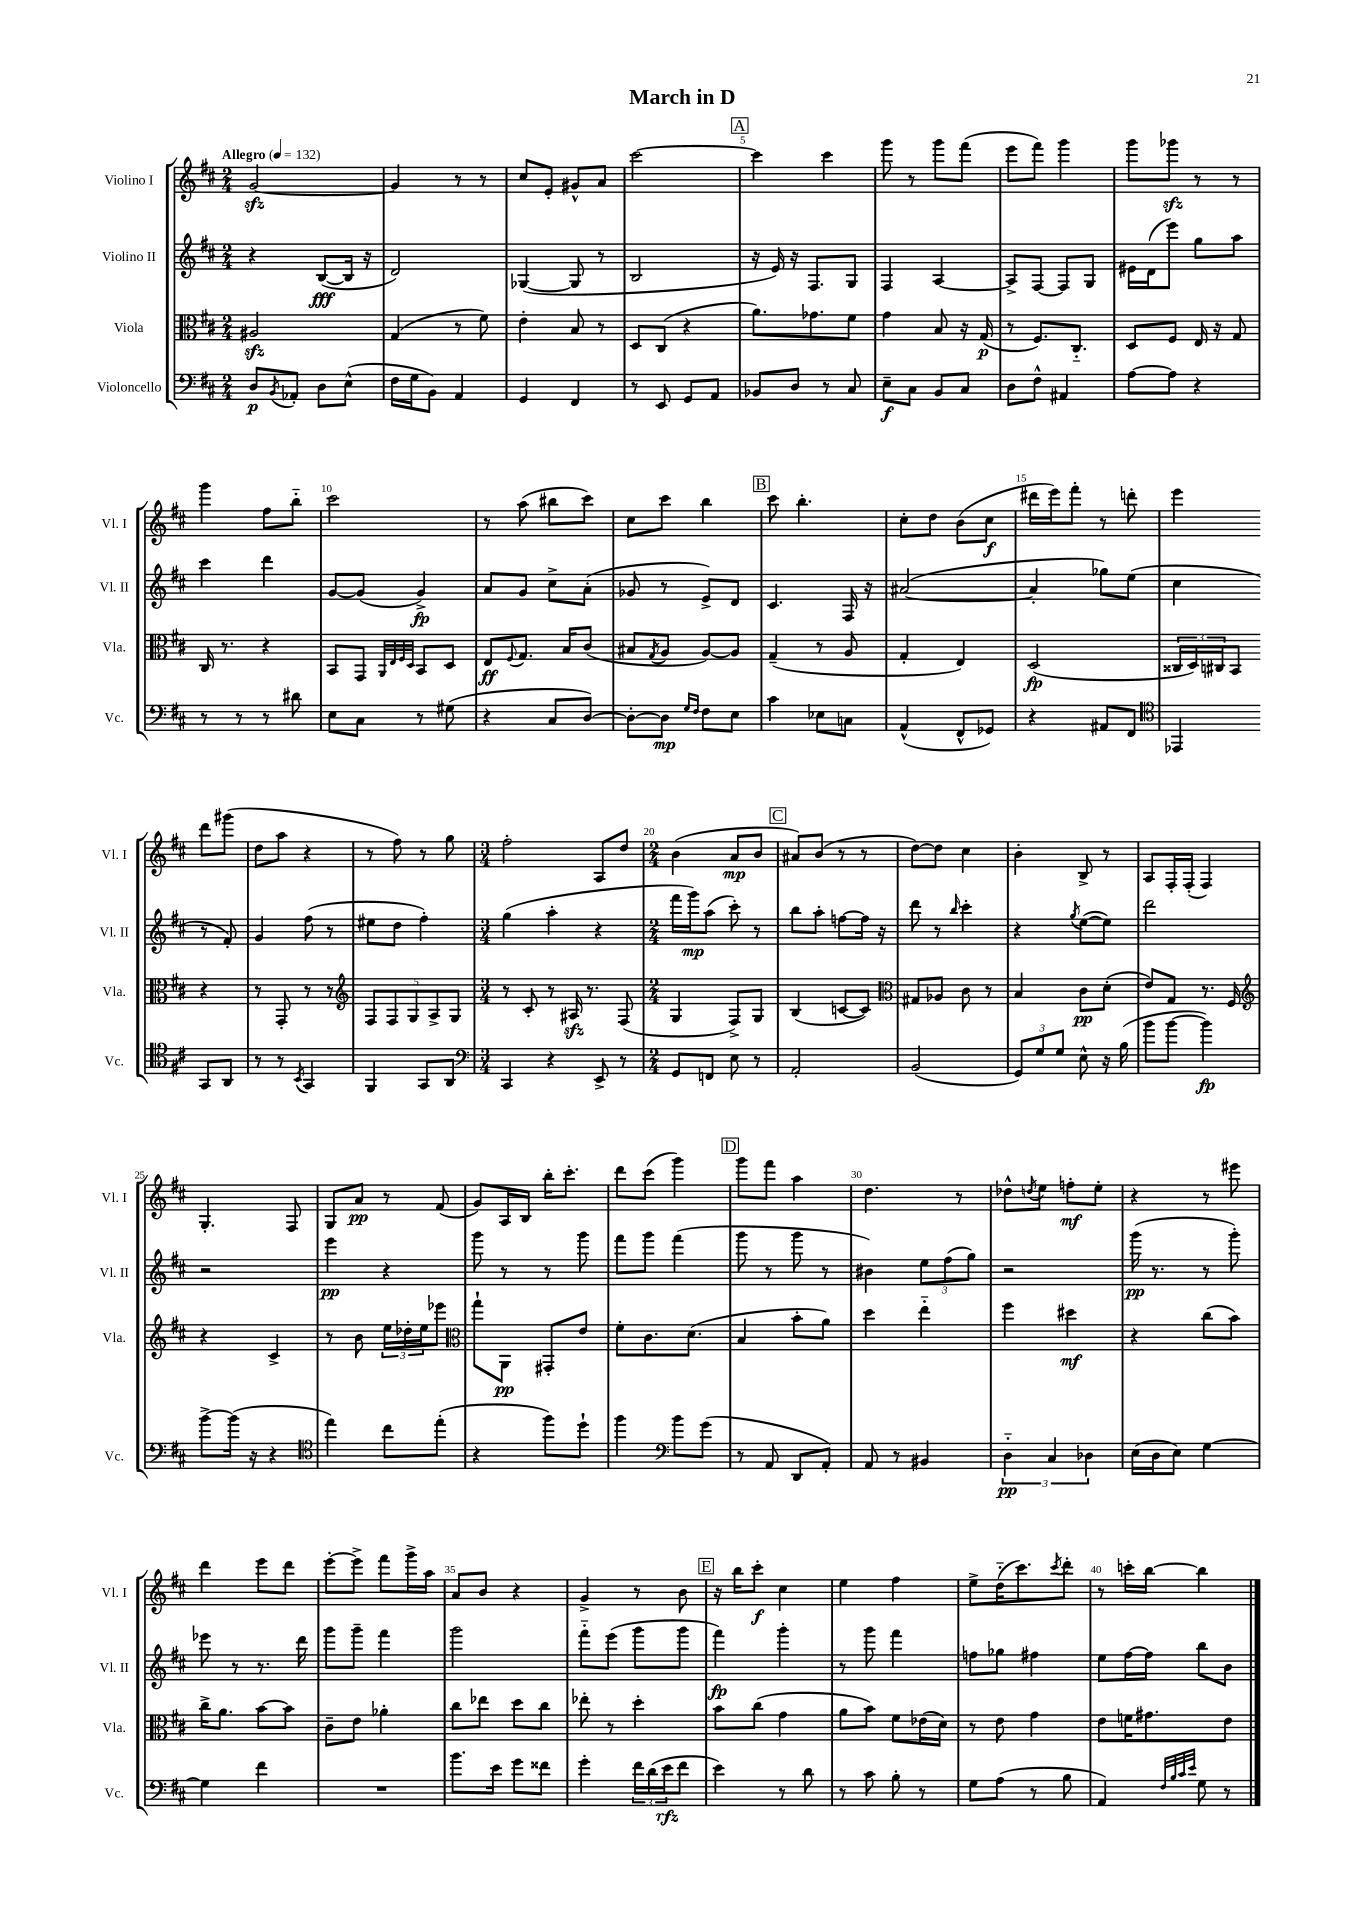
\header { title = "March in D" }
<<
\new StaffGroup <<
\new Staff = "s0" \with { instrumentName = "Violino I" shortInstrumentName = "Vl. I" } {
    \clef treble \key d \major \numericTimeSignature \time 2/4 \tempo "Allegro" 4 = 132
    g'2~\sfz |
    g'4 r8 r8 |
    cis''8 e'8-. gis'8-^ a'8 |
    cis'''2~ |
    \mark \markup { \box "A" } cis'''4 cis'''4 |
    g'''8 r8 g'''8 fis'''8( |
    e'''8 fis'''8) g'''4 |
    g'''8 ges'''8\sfz r8 r8 |
    g'''4 fis''8 b''8-_ |
    cis'''2 |
    r8 a''8( bis''8 cis'''8) |
    cis''8 cis'''8 b''4 |
    \mark \markup { \box "B" } cis'''8 b''4.-. |
    cis''8-. d''8 b'8( cis''8\f |
    dis'''16 e'''16) fis'''8-. r8 d'''8-. |
    e'''4 d'''8 gis'''8( |
    d''8 a''8 r4 |
    r8 fis''8) r8 g''8 |
    \numericTimeSignature \time 3/4 fis''2-. a8 d''8 |
    \numericTimeSignature \time 2/4 b'4( a'8\mp b'8 |
    \mark \markup { \box "C" } ais'8) b'8( r8 r8 |
    d''8~) d''8 cis''4 |
    b'4-. b8-> r8 |
    a8 fis16-. fis16-.( fis4) |
    g4.-. fis8 |
    g8 a'8\pp r8 fis'8( |
    g'8) a16 b16 b''16-. cis'''8.-. |
    d'''8 cis'''8( g'''4) |
    \mark \markup { \box "D" } g'''8 fis'''8 a''4 |
    d''4. r8 |
    des''8-^ \acciaccatura { d''8 } e''8 f''8-.\mf e''8-. |
    r4 r8 eis'''8 |
    d'''4 e'''8 d'''8 |
    e'''8~-. e'''8-> fis'''8 g'''16-> a''16 |
    a'8 b'8 r4 |
    g'4-> r8 b'8 |
    \mark \markup { \box "E" } r16 b''16 cis'''8-.\f cis''4 |
    e''4 fis''4 |
    e''8-> d''16-_( cis'''8.) \acciaccatura { cis'''8 } d'''8-. |
    r8 c'''16-. b''16~ b''4 \bar "|." |
}
\new Staff = "s1" \with { instrumentName = "Violino II" shortInstrumentName = "Vl. II" } {
    \clef treble \key d \major \numericTimeSignature \time 2/4
    r4 b8~\fff( b16 r16 |
    d'2) |
    ges4~( ges8 r8 |
    b2 |
    \mark \markup { \box "A" } r16 e'16) r16 fis8. g8 |
    fis4 a4~ |
    a8-> fis8~ fis8 g8 |
    eis'16 d'16( e'''8) g''8 a''8 |
    cis'''4 d'''4 |
    g'8~ g'8( g'4->\fp) |
    a'8 g'8 cis''8-> a'8-.( |
    ges'8 r8 e'8->) d'8 |
    \mark \markup { \box "B" } cis'4. fis16 r16 |
    ais'2~( |
    ais'4-. ges''8) e''8( |
    cis''4 r8 fis'8-.) |
    g'4 fis''8( r8 |
    eis''8 d''8 fis''4-.) |
    \numericTimeSignature \time 3/4 g''4( a''4-. r4 |
    \numericTimeSignature \time 2/4 fis'''16 g'''16\mp) a''8( cis'''8-.) r8 |
    \mark \markup { \box "C" } b''8 a''8-. f''8~ f''16 r16 |
    d'''8 r8 \grace { b''16 } cis'''4-. |
    r4 \acciaccatura { g''8 } e''8~( e''8) |
    d'''2 |
    r2 |
    e'''4\pp r4 |
    g'''8 r8 r8 g'''8 |
    fis'''8 g'''8 fis'''4( |
    \mark \markup { \box "D" } g'''8 r8 g'''8 r8 |
    bis'4) \tuplet 3/2 { e''8 fis''8( g''8) } |
    r2 |
    g'''16\pp( r8. r8 g'''8-.) |
    ees'''8 r8 r8. d'''16 |
    g'''8 g'''8-- fis'''4 |
    g'''2 |
    fis'''8-_ e'''8( g'''8 g'''8 |
    \mark \markup { \box "E" } fis'''4\fp) g'''4-. |
    r8 g'''8 fis'''4 |
    f''8 ges''8 fis''4 |
    e''8 fis''16~ fis''16 b''8 b'8 \bar "|." |
}
\new Staff = "s2" \with { instrumentName = "Viola" shortInstrumentName = "Vla." } {
    \clef alto \key d \major \numericTimeSignature \time 2/4
    ais2\sfz |
    g4( r8 fis'8) |
    e'4-. b8 r8 |
    d8 cis8( r4 |
    \mark \markup { \box "A" } a'8.) ges'8. fis'8 |
    g'4 b8 r16 g16\p( |
    r8 fis8.) cis8.-_ |
    d8 fis8 e16 r16 g8 |
    cis16 r8. r4 |
    b,8 g,8 \grace { a,32 e32 fis32 d32 } b,8 d8 |
    e8\ff \appoggiatura { fis8 } g8. b16 cis'8( |
    bis8 \acciaccatura { g8 } a8 a8~) a8 |
    \mark \markup { \box "B" } g4--( r8 a8 |
    g4-. e4) |
    d2\fp( |
    \tuplet 3/2 { cisis16 d16) cis16 } b,8 r4 |
    r8 g,8-. r8 r8 |
    \clef treble \tuplet 5/4 { fis8 fis8 g8 a8-> g8 } |
    \numericTimeSignature \time 3/4 r8 cis'8-. r8 ais16\sfz r8. fis8( |
    \numericTimeSignature \time 2/4 g4 fis8->) g8 |
    \mark \markup { \box "C" } b4( c'8~ c'8) |
    \clef alto gis8 aes8 cis'8 r8 |
    b4 cis'8\pp d'8-.( |
    e'8) g8 r8. fis16 |
    \clef treble r4 cis'4-> |
    r8 b'8 \tuplet 3/2 { e''16 des''16-. e''16 } ees'''8 |
    \clef alto g''8-! a,8\pp gis,8-. e'8 |
    fis'8-. cis'8. d'8.( |
    \mark \markup { \box "D" } b4 b'8-. a'8) |
    d''4 e''4-_ |
    fis''4 dis''4\mf |
    r4 cis''8( b'8) |
    cis''16-> a'8. b'8~ b'8 |
    cis'8-- e'8 aes'4-. |
    cis''8 ees''8 d''8 cis''8 |
    ees''8-. r8 d''4-. |
    \mark \markup { \box "E" } b'8 cis''8( g'4 |
    a'8 b'8) fis'8 ees'16( d'16) |
    r8 e'8 g'4 |
    e'8 f'16 gis'8. e'8 \bar "|." |
}
\new Staff = "s3" \with { instrumentName = "Violoncello" shortInstrumentName = "Vc." } {
    \clef bass \key d \major \numericTimeSignature \time 2/4
    d8\p \acciaccatura { b,8 } aes,8-. d8 e8-^( |
    fis16 g16 b,8) a,4 |
    g,4 fis,4 |
    r8 e,8 g,8 a,8 |
    \mark \markup { \box "A" } bes,8 d8 r8 cis8 |
    e8--\f cis8 b,8 cis8 |
    d8 fis8-^ ais,4 |
    a8~ a8 r4 |
    r8 r8 r8 dis'8 |
    e8 cis8 r8 gis8( |
    r4 cis8 d8~) |
    d8~-. d8\mp \grace { g16 fis16 } fis8 e8 |
    \mark \markup { \box "B" } cis'4 ees8 c8 |
    a,4-^( fis,8-^ ges,8) |
    r4 ais,8 fis,8 |
    \clef tenor ees,4 g,8 a,8 |
    r8 r8 \acciaccatura { b,8 } g,4 |
    fis,4 g,8 a,8 |
    \numericTimeSignature \time 3/4 \clef bass cis,4 r4 e,8-> r8 |
    \numericTimeSignature \time 2/4 g,8 f,8 e8 r8 |
    \mark \markup { \box "C" } a,2-. |
    b,2( |
    \tuplet 3/2 { g,8) g8 g8 } e8-^ r16 b16( |
    b'8 b'8~ b'4\fp) |
    b'8~-> b'16( r16 r4 |
    \clef tenor e''4) cis''8 e''8-.( |
    r4 fis''8) d''8-! |
    fis''4 \clef bass b'8 g'8( |
    \mark \markup { \box "D" } r8 a,8 d,8 a,8-.) |
    a,8 r8 bis,4 |
    \tuplet 3/2 { d4-_\pp cis4 des4 } |
    e16( d16 e8) g4~ |
    g4 fis'4 |
    R2 |
    b'8. e'16 g'8 fisis'8 |
    g'4-. \tuplet 3/2 { fis'16 d'16( e'16\rfz } fis'8 |
    \mark \markup { \box "E" } e'4) r8 d'8 |
    r8 cis'8 b8-. r8 |
    g8 a8( r8 b8 |
    a,4) \grace { fis32 b32 cis'32 e'32 } g8 r8 \bar "|." |
}
>>
>>
\layout { \context { \Score \override BarNumber.break-visibility = ##(#f #t #t) barNumberVisibility = #(every-nth-bar-number-visible 5) } }
